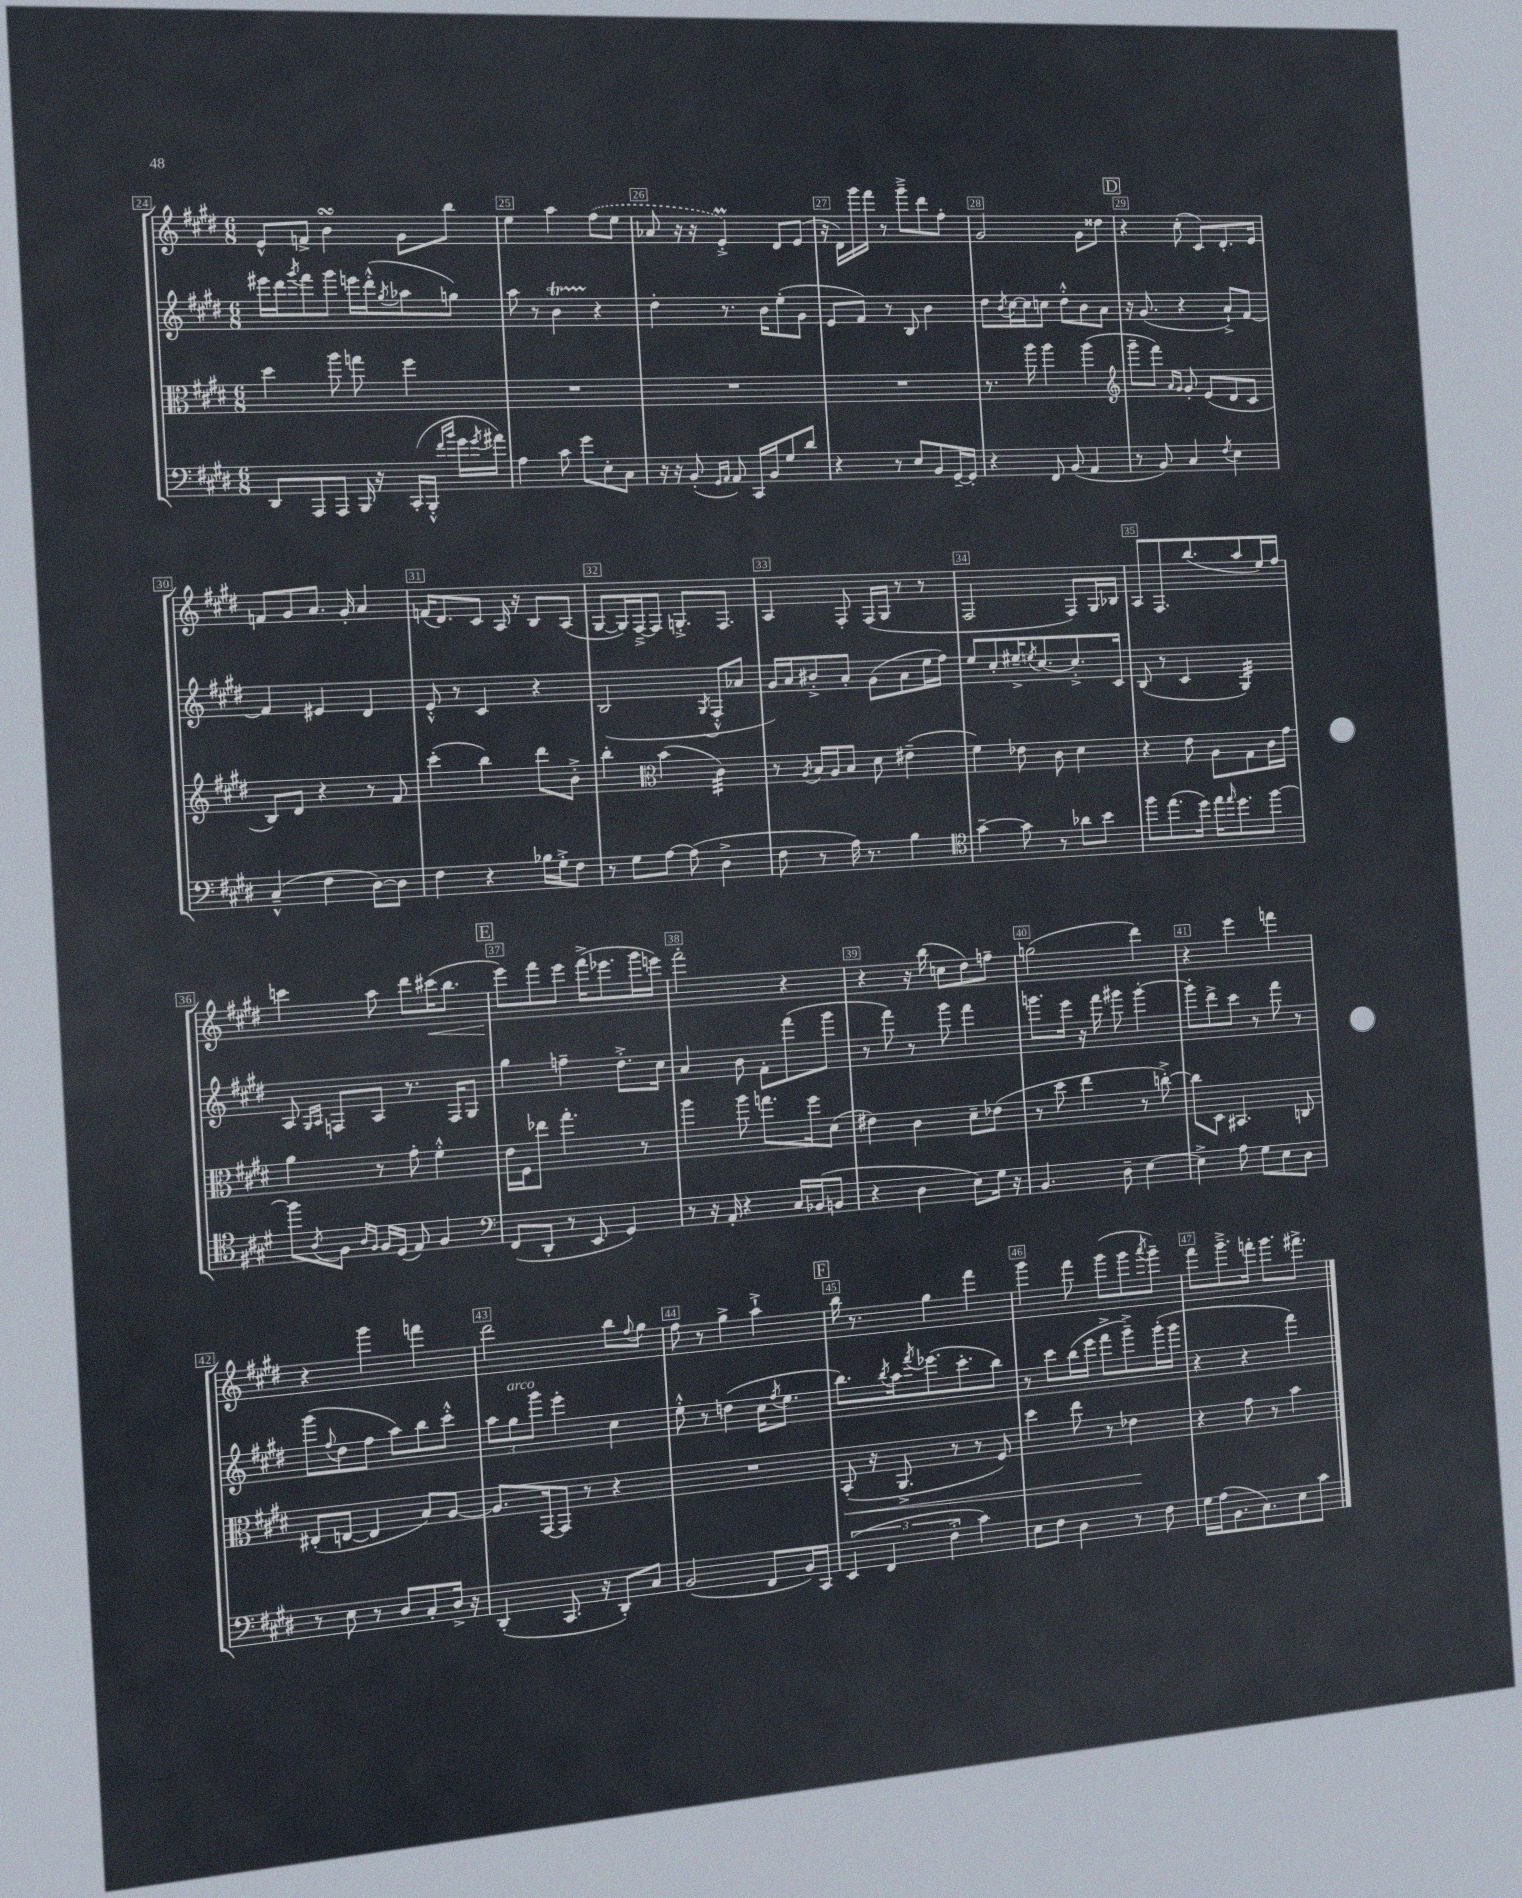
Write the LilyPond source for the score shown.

<<
\new StaffGroup <<
\new Staff = "s0" {
    \clef treble \key e \major \numericTimeSignature \time 6/8
    e'8-^ f'8-> b'4\turn gis'8 b''8 |
    e''4 a''4 \once \slurDashed fis''8( e''8 |
    aes'8 r16 r16 e'4-.->\prall) dis'8 e'8( |
    r16 dis'16) gis'''16 fis'''16 r8 gis'''8---> dis'''8 fis''8-. |
    gis'2 gis'8 disis''8 |
    \mark \markup { \box "D" } r4 cis''8-.( cis'8) dis'8.-. e'16 |
    f'8 gis'8 a'8. gis'16-. a'4 |
    f'16( dis'8.) cis'8 a16 r16 b8 a8( |
    gis8~ gis16) fis16~---> fis8 g8.-.-> fis8. |
    a4 fis8-. fis16( gis16 r8 r8 |
    fis2 fis8) gis16 bes16 |
    a8 fis8. b''8.( a''8 e''16) fis''16 |
    c'''4 a''8 dis'''8 cis'''16\<( b''8. |
    \mark \markup { \box "E" } e'''8\!) fis'''8 e'''8 fis'''16->( ees'''8. gis'''16 e'''16) |
    fis'''2-. r4 |
    r4 r16 b''16( c''8 dis''8) f''8-- |
    g''2( dis'''4) |
    r4 e'''4 f'''4 |
    r4 gis'''4 f'''4 |
    dis'''2 b''8 \appoggiatura { fis''8 } gis''8 |
    fis''8 r8 gis''4-> a''4-!-> |
    \mark \markup { \box "F" } b''16 r8. gis''4 fis'''4 |
    gis'''4 fis'''8 gis'''8( gis'''8 \acciaccatura { a'''8 } gis'''8--) |
    fis'''8 gis'''8.---> f'''16-. gis'''8. fis'''8.-> \bar "|." |
}
\new Staff = "s1" {
    \clef treble \key e \major \numericTimeSignature \time 6/8
    eis'''16 dis'''16 \acciaccatura { gis'''8 } fis'''8 gis'''8 e'''16 dis'''16-.-^( \acciaccatura { gis''8 } aes''8 g''8) |
    a''8 r8 b'4\startTrillSpan r4\stopTrillSpan |
    dis''4-. r8. b'16 e''8-.( gis'8 |
    e'8 fis'8) r8 b8 b'4 |
    dis''8 \acciaccatura { b'8 } cis''16~ cis''16 c''8 dis''8-.-^ b'8 a'8 |
    \mark \markup { \box "D" } r16 gis'8.( r4 a'8-!->) fis'8~ |
    fis'4 eis'4 dis'4 |
    e'8-.-^ r8 cis'4 r4 |
    b2( \acciaccatura { gis8 } fis8-.-^ aes'8 |
    gis'16) a'16 bis'8-.-> a'8-. gis'8( a'8 e''16 fis''16) |
    e''8 cis''8-. eis''16---> \acciaccatura { e''8 } cis''8.~ cis''8.-.-> cis'16 |
    b8( r8 cis'4 gis4:32) |
    a8 \grace { gis16 a16 } f8 a8 r8. f16 gis8 |
    \mark \markup { \box "E" } gis''4 f''4-- dis''8.-.-> cis''16 |
    a'4 b'8 fis'8-. fis'''8( gis'''8 |
    r8 fis'''8) r8 gis'''8 fis'''4 |
    g'''8. e'''16 r16 fis'''16 gis'''8 gis'''4~-. |
    gis'''8-. dis'''8-> cis'''8 r8 fis'''8 r8 |
    gis'''8( \appoggiatura { fis''8 } dis''8 fis''8 a''8) b''8 cis'''8-.-^ |
    \tuplet 3/2 { a''8 gis''8^\markup { \italic "arco" } gis'''8 } e'''4-. cis''4 |
    e''8-.-^ r8 d''4( cis''16 \acciaccatura { fis''8 } e''8. |
    \mark \markup { \box "F" } b''8.) \acciaccatura { b''8 } a''16 \acciaccatura { fis'''8 } ees'''8.( cis'''8.-. b''8) |
    r8 cis'''8 b''16( e'''16 fis'''8-> gis'''8--->) gis'''16-.( gis'''16 |
    r4 r4 fis'''4) \bar "|." |
}
\new Staff = "s2" {
    \clef alto \key e \major \numericTimeSignature \time 6/8
    dis''4 a''8 g''8 fis''4 |
    R2. |
    R2. |
    R2. |
    r8. a''16 a''4 a''4( |
    \mark \markup { \box "D" } \clef treble gis'''8-- fis'''8) \grace { a'16 gis'16 } gis'8-. e'8( dis'8 cis'8 |
    b8) dis'8 r4 r8 fis'8 |
    cis'''4-.( b''4) dis'''8 b'8-.-> |
    b''4-. \clef alto b'4( cis'4:32) |
    r8 \acciaccatura { a8 } b16 a16 b8 dis'8 eis'4--( |
    fis'4) ees'8 cis'8 dis'4 |
    r4 e'8 a8 gis8 cis'16 gis'16 |
    a'4 r8 gis'8-. fis'4-.-^ |
    \mark \markup { \box "E" } e'16 fis16 ees''8 gis''4.-. r8 |
    a''4 a''8 g''8. fis''16 dis'8( |
    eis'4) cis'4 dis'8-- ees'8( |
    r8 dis''8 e''4 r8 c''8~-.->) |
    c''8 dis8 bis,4. c8 |
    eis8-.( e8~ e4 b8) a8~ |
    a8. gis,16~ gis,8 r8 r4 |
    R2. |
    \mark \markup { \box "F" } b,8-.\<( r16 a,8.-> r8 r8 fis8) |
    dis''4 e''8 r8 ees'4\! |
    r4 gis'8 r8 b'4 \bar "|." |
}
\new Staff = "s3" {
    \clef bass \key e \major \numericTimeSignature \time 6/8
    dis,8 a,,8 a,,8 b,,16 r16 cis,16-.( b,,16-.-^ \grace { fis'16 b'16 } gis'16 \acciaccatura { gis'8 } ais'16) |
    a4 cis'8 gis'8 e8-. cis8 |
    r16 r16 b,8-.( \grace { gis,16 a,16 } a,8) cis,16 b,16 gis8 dis'8 |
    r4 r8 e8 b,8 gis,16~-- gis,16-. |
    r4 fis,8 b,8( a,4 |
    \mark \markup { \box "D" } r8 b,8) cis4 \acciaccatura { fis8 } e4 |
    cis4---^( fis4 dis8~) dis8 |
    fis4 r4 bes16 gis16-.-> fis8 |
    r8 gis8 a8~ a8( dis4-> |
    fis8 r8 a16) r8. b4 |
    \clef tenor gis'4~-- gis'8 r8 aes'8 b'8 |
    fis''8 e''8.( dis''16) e''16 \grace { e''16 } dis''8. fis''8~ |
    fis''8 \acciaccatura { a8 } fis8 \grace { a16 fis16 } fis16 dis16( e8) fis4 |
    \mark \markup { \box "E" } \clef bass fis,8( dis,8-. r8 e,8 gis,4) |
    r8 r16 a,16-. r4 cis16 bes,16( b,8 |
    r4 dis4 e8) gis16 r16 |
    b,4. dis8-- e4~ |
    e4-> a8 gis8 e8 dis8 |
    r8 e8 r8 dis8 cis8-. dis16-> r16 |
    dis,4-.( cis,8. r16 dis,8-.) cis8 |
    b,2( fis,8 b,16) cis,16 |
    \mark \markup { \box "F" } \tuplet 3/2 { e,4( fis,4 fis4-.-> } cis'4) |
    e8 fis8 dis4 r8 fis8 |
    gis16 a16( b,8. cis8.) e8 cis'8 \bar "|." |
}
>>
>>
\layout { \context { \Score currentBarNumber = #24 \override BarNumber.break-visibility = ##(#f #t #t) barNumberVisibility = #all-bar-numbers-visible \override BarNumber.stencil = #(make-stencil-boxer 0.1 0.3 ly:text-interface::print) } }
